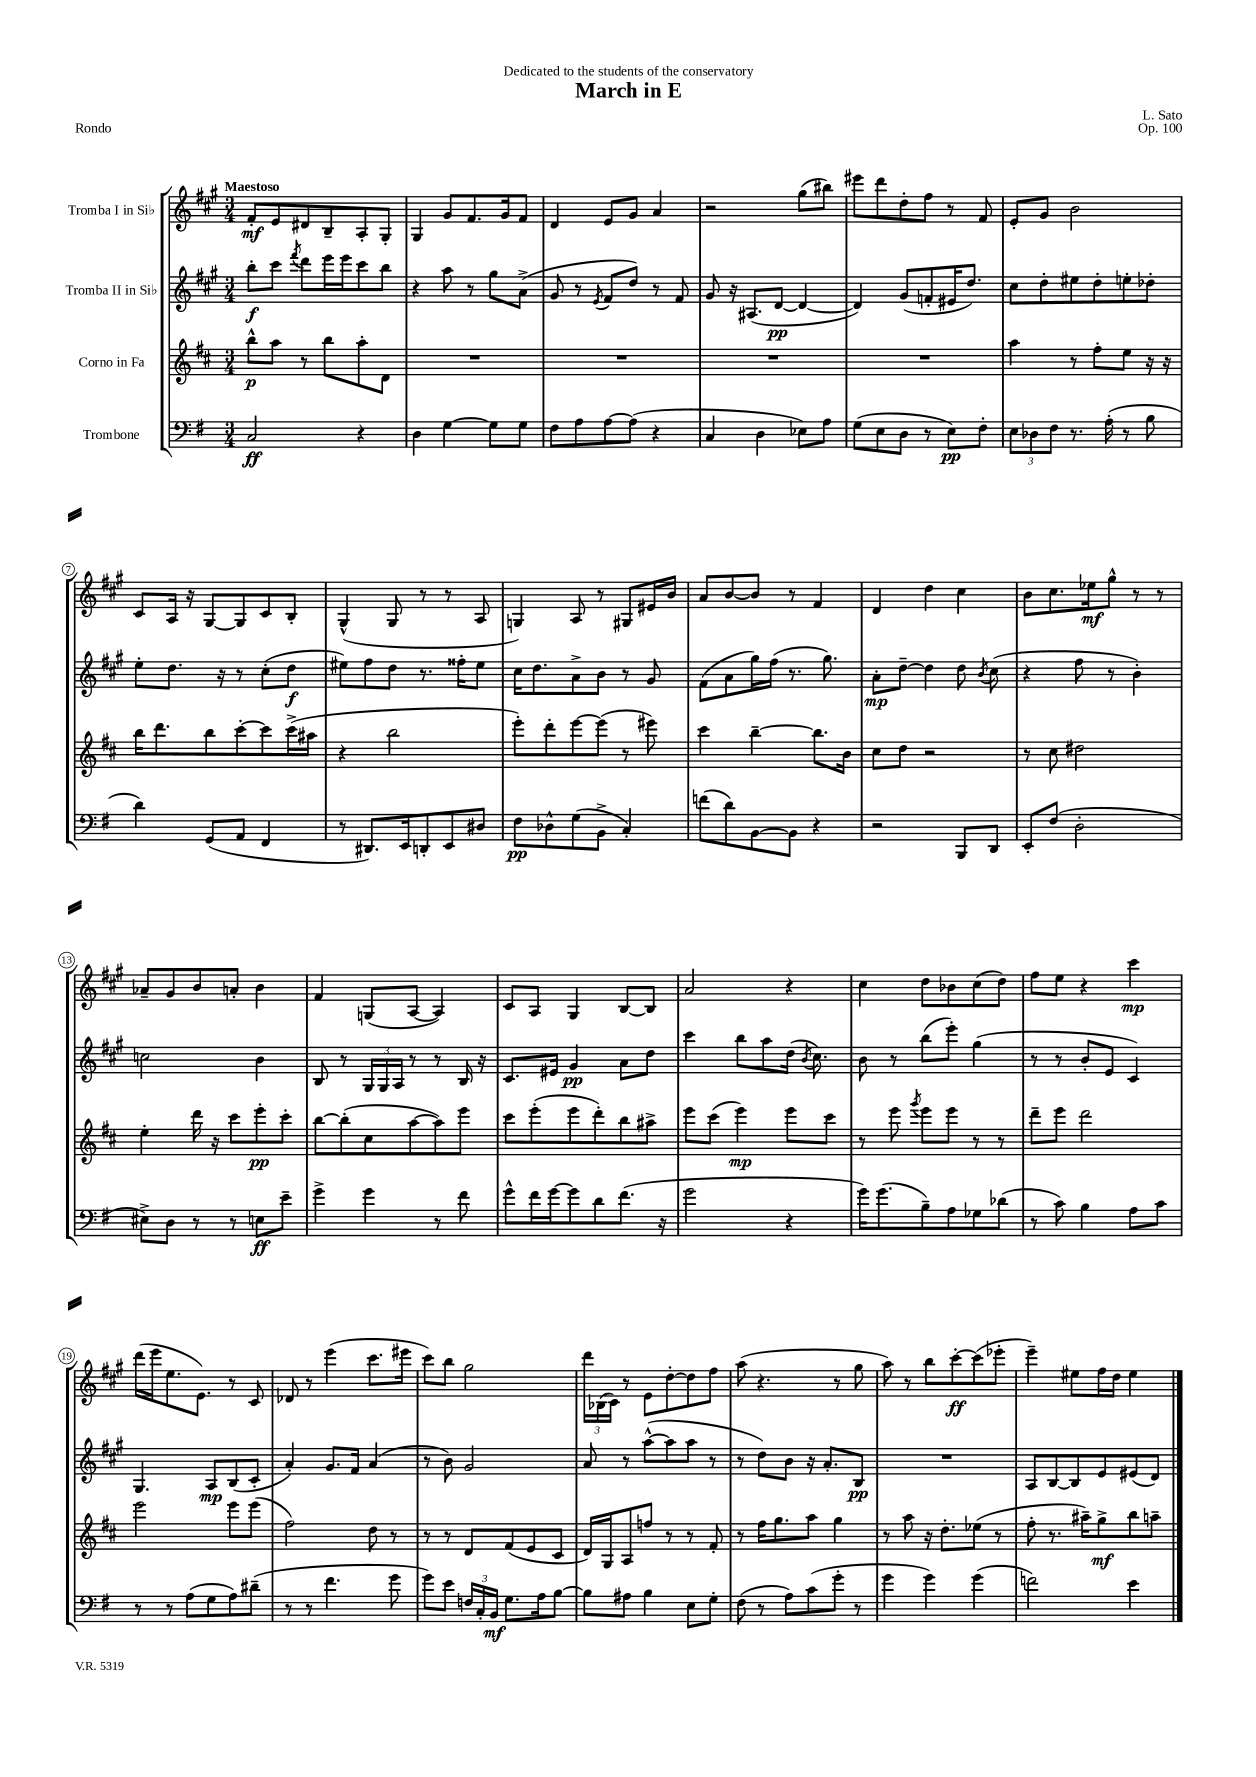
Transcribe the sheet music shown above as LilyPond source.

\header { title = "March in E" composer = "L. Sato" dedication = "Dedicated to the students of the conservatory" opus = "Op. 100" piece = "Rondo" }
<<
\new StaffGroup <<
\new Staff = "s0" \with { instrumentName = "Tromba I in Sib" } {
    \clef treble \key a \major \numericTimeSignature \time 3/4 \tempo "Maestoso"
    \autoBeamOff fis'8[-.\mf e'8 dis'8 b8-- a8-. gis8]-. |
    gis4 gis'8[ fis'8. gis'16 fis'8] |
    d'4 e'8[ gis'8] a'4 |
    r2 gis''8[( bis''8]) |
    eis'''8[ d'''8 d''8-. fis''8] r8 fis'8 |
    e'8[-. gis'8] b'2 |
    cis'8[ a16] r16 gis8[~ gis8 cis'8 b8]-. |
    gis4-^( gis8 r8 r8 a8 |
    g4) a8 r8 gis8[ eis'16 b'16] |
    a'8[ b'8~ b'8] r8 fis'4 |
    d'4 d''4 cis''4 |
    b'8[ cis''8. ees''16\mf gis''8]-^ r8 r8 |
    aes'8[-- gis'8 b'8 a'8]-. b'4 |
    fis'4 g8[( a8]~ a4) |
    cis'8[ a8] gis4 b8[~ b8] |
    a'2 r4 |
    cis''4 d''8[ bes'8 cis''8( d''8]) |
    fis''8[ e''8] r4 cis'''4\mp |
    d'''16[( e'''16 e''8. e'8.]) r8 cis'8 |
    des'8 r8 e'''4( cis'''8.[ eis'''16] |
    cis'''8[) b''8] gis''2 |
    \tuplet 3/2 { d'''16[ bes16( cis'16]) } r8 e'8[ d''8~-. d''8 fis''8] |
    a''8( r4. r8 gis''8 |
    a''8) r8 b''8[ cis'''8~-.\ff cis'''8( ees'''8]-. |
    e'''4--) eis''8[ fis''16 d''16] eis''4 \bar "|." |
}
\new Staff = "s1" \with { instrumentName = "Tromba II in Sib" } {
    \clef treble \key a \major \numericTimeSignature \time 3/4
    \autoBeamOff b''8[-.\f cis'''8] \acciaccatura { fis'''8 } d'''8[ e'''16 e'''16 cis'''8 b''8] |
    r4 a''8 r8 gis''8[ a'8]->( |
    gis'8 r8 \acciaccatura { e'8 } fis'8[ d''8]) r8 fis'8 |
    gis'8 r16 ais8.[( d'8]~\pp d'4~ |
    d'4) gis'8[( f'8-. eis'16 d''8.]) |
    cis''8[ d''8-. eis''8 d''8-. e''8-. des''8]-. |
    e''8[-. d''8.] r16 r8 cis''8[-.( d''8]\f |
    eis''8[) fis''8 d''8] r8. fisis''16[-. eis''8] |
    cis''16[ d''8. a'8-> b'8] r8 gis'8 |
    fis'8[( a'8 gis''16) fis''16]( r8. gis''8.) |
    a'8[-.\mp d''8]~-- d''4 d''8 \acciaccatura { b'8 } cis''8( |
    r4 fis''8 r8 b'4-.) |
    c''2 b'4 |
    b8 r8 \tuplet 3/2 { gis16[ gis16 a16] } r8 r8 b16 r16 |
    cis'8.[ eis'16] gis'4\pp a'8[ d''8] |
    cis'''4 b''8[ a''8 d''16]( \acciaccatura { b'8 } cis''8.) |
    b'8 r8 b''8[( e'''8]-.) gis''4( |
    r8 r8 b'8[-. e'8] cis'4) |
    gis4. a8[\mp b8( cis'8]-. |
    a'4-.) gis'8.[ fis'16] a'4( |
    r8 b'8) gis'2 |
    a'8 r8 a''8[~-^( a''8 a''8] r8 |
    r8 d''8[) b'8] r16 a'8.[-. b8]\pp |
    R2. |
    a8[ b8~ b8 e'8 eis'8( d'8]) \bar "|." |
}
\new Staff = "s2" \with { instrumentName = "Corno in Fa" } {
    \clef treble \key d \major \numericTimeSignature \time 3/4
    \autoBeamOff b''8[-^\p a''8] r8 b''8[ a''8-. d'8] |
    R2. |
    R2. |
    R2. |
    R2. |
    a''4 r8 fis''8[-. e''8] r16 r16 |
    b''16[ d'''8. b''8 cis'''8~-. cis'''8 cis'''16->( ais''16] |
    r4 b''2 |
    e'''8[-.) d'''8-. e'''8~ e'''8]( r8 eis'''8) |
    cis'''4 b''4~-- b''8.[ b'16] |
    cis''8[ d''8] r2 |
    r8 cis''8 dis''2 |
    e''4-. d'''16 r16 cis'''8[ e'''8-.\pp cis'''8]-. |
    b''8[~ b''8-.( cis''8 a''8~ a''8) e'''8] |
    cis'''8[ e'''8-.( e'''8 d'''8-.) b''8 ais''8]-> |
    e'''8[ cis'''8]( e'''4\mp) e'''8[ cis'''8] |
    r8 e'''8 \acciaccatura { g'''8 } e'''8[ e'''8] r8 r8 |
    d'''8[-- e'''8] d'''2 |
    e'''2 e'''8[ e'''8]( |
    fis''2) d''8 r8 |
    r8 r8 d'8[ fis'8( e'8 cis'8] |
    d'16[) g16 a8 f''8] r8 r8 fis'8-. |
    r8 fis''16[ g''8. a''8] g''4 |
    r8 a''8 r16 d''8.[-. ees''8]( r8 |
    fis''8-. r8. ais''16[--) g''8->\mf b''8 a''8]-- \bar "|." |
}
\new Staff = "s3" \with { instrumentName = "Trombone" } {
    \clef bass \key g \major \numericTimeSignature \time 3/4
    \autoBeamOff c2\ff r4 |
    d4 g4~ g8[ g8] |
    fis8[ a8 a8~ a8]( r4 |
    c4 d4 ees8[) a8] |
    g8[( e8 d8] r8 e8[\pp) fis8]-. |
    \tuplet 3/2 { e8[ des8 fis8] } r8. a16-.( r8 b8 |
    d'4) g,8[( a,8] fis,4 |
    r8 dis,8.[) e,16 d,8-. e,8 dis8] |
    fis8[\pp des8-^ g8( b,8]-> c4-.) |
    f'8[( d'8) b,8~ b,8] r4 |
    r2 b,,8[ d,8] |
    e,8[-. fis8]( d2-. |
    eis8[->) d8] r8 r8 e8[\ff e'8]-- |
    g'4-> g'4 r8 fis'8 |
    g'8[-^ fis'16 g'16~ g'8 d'8 fis'8.]( r16 |
    g'2 r4 |
    g'16[) g'8.( b8--) a8 ges8 des'8]( |
    r8 c'8) b4 a8[ c'8] |
    r8 r8 a8[( g8 a8) dis'8]--( |
    r8 r8 fis'4. g'8 |
    g'8[) e'8] \tuplet 3/2 { f16[ c16-. b,16]\mf } g8.[ a16 b8]~ |
    b8[ ais8] b4 e8[ g8]-. |
    fis8( r8 a8[) c'8( g'8]-. r8 |
    g'4 g'4) g'4( |
    f'2) e'4 \bar "|." |
}
>>
>>
\layout { \context { \Score \override BarNumber.stencil = #(make-stencil-circler 0.1 0.3 ly:text-interface::print) } }
